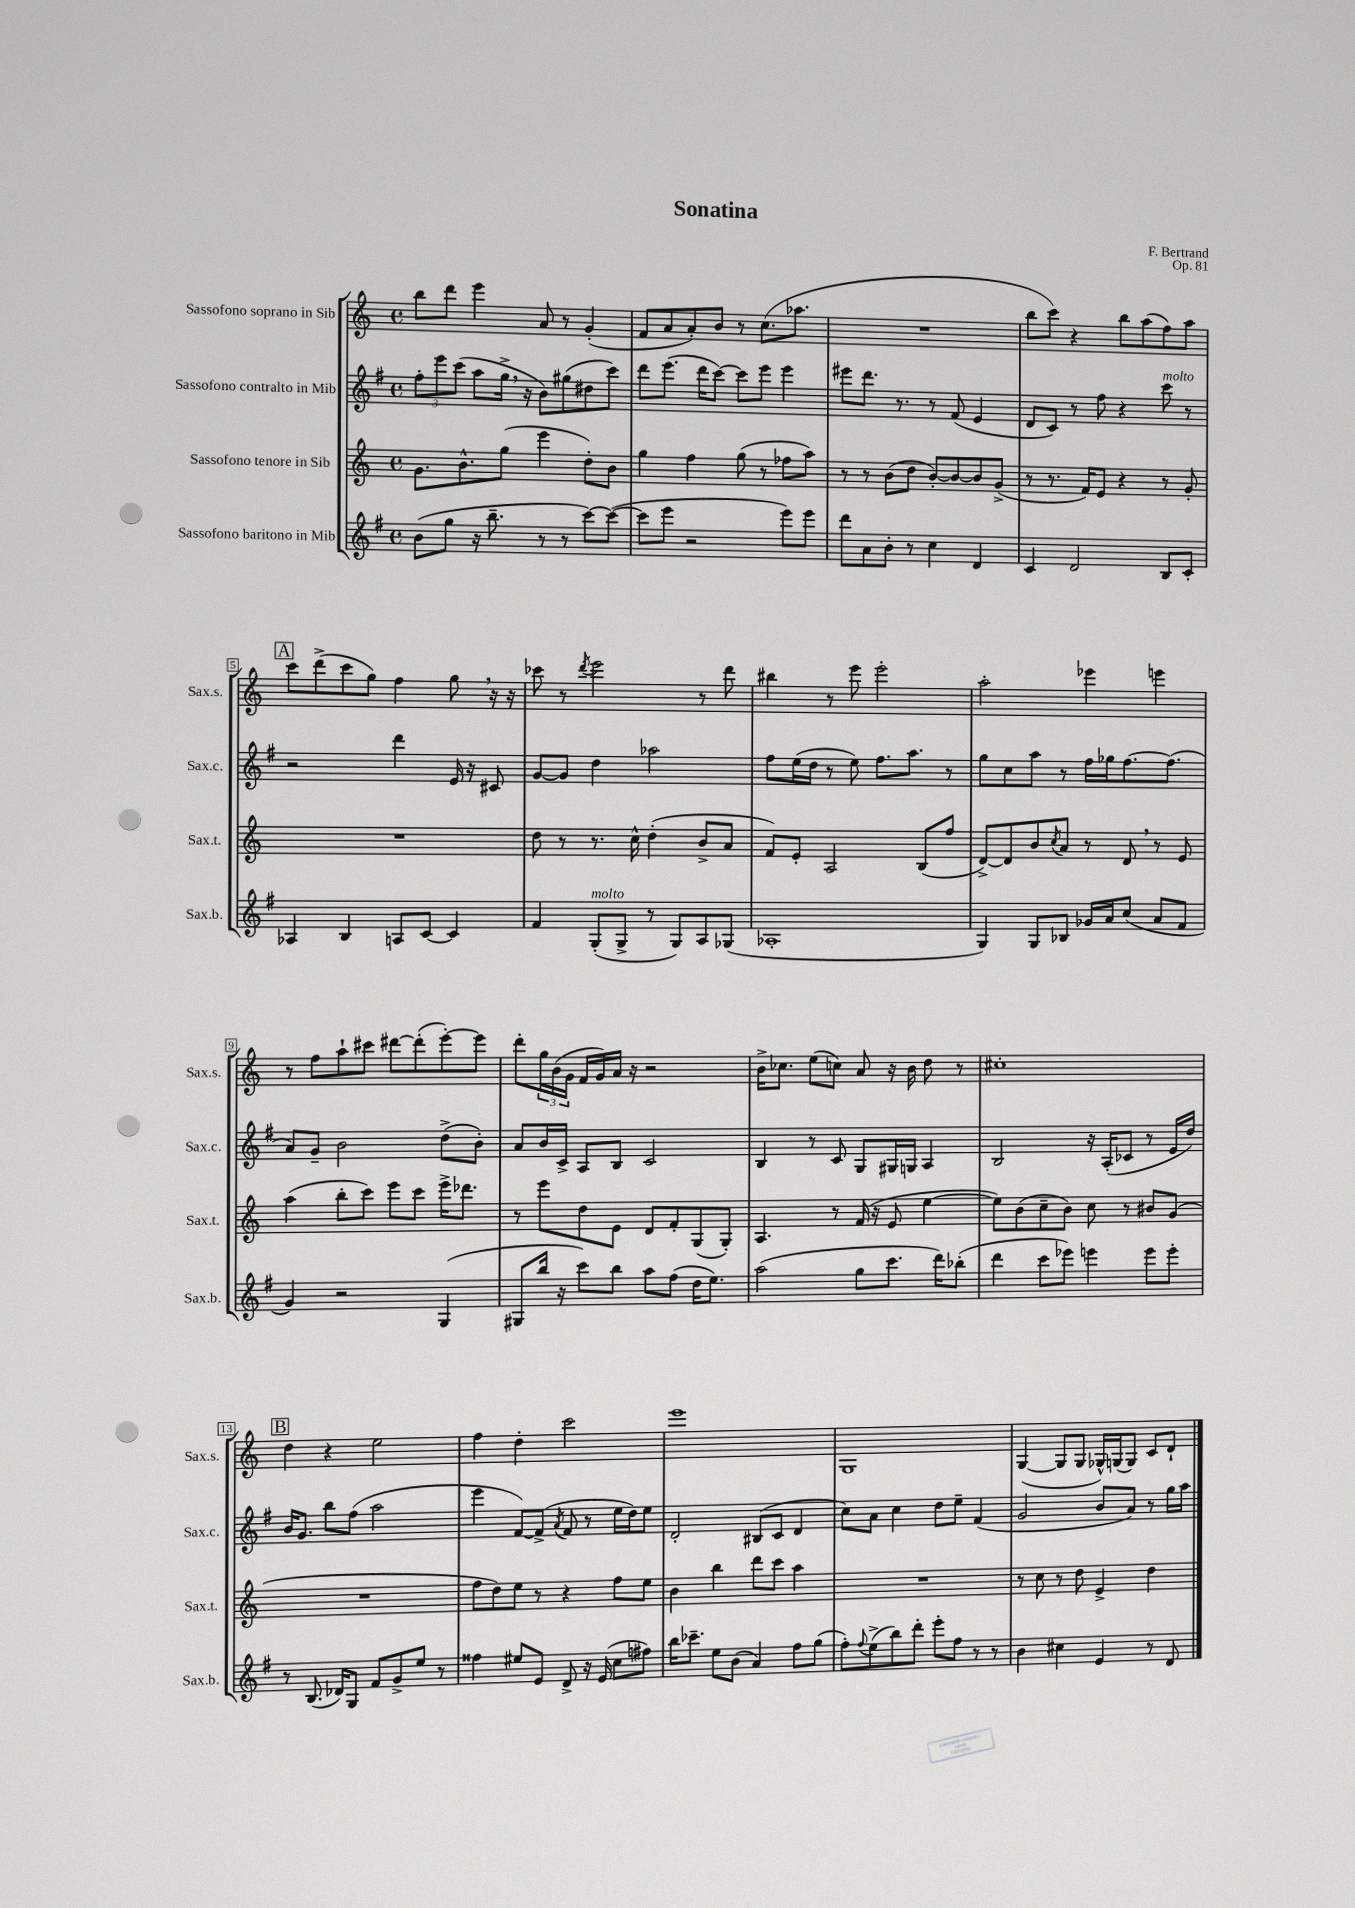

**kern	**kern	**kern	**kern
*staff4	*staff3	*staff2	*staff1
*clefG2	*clefG2	*clefG2	*clefG2
*k[f#]	*k[]	*k[f#]	*k[]
*M4/4	*M4/4	*M4/4	*M4/4
*met(c)	*met(c)	*met(c)	*met(c)
(8b\L	8.g\L	12ff#'\L	8bb\L
.	.	12eee\	.
8gg\J	.	.	8ddd\J
.	.	(12ccc\J	.
.	8.b^^\	.	.
16r	.	8aa\L	4eee\
8.bb~\	.	.	.
.	(8gg\J	16gg^\Jk	.
.	.	16r	.
8r	4eee\	8b\L)	8a/
8r	.	(8gg#\	8r
[8ccc\L)	8dd'\L)	8dd#\	(4g'/
(8ccc\_J	8b\J	8ccc\J)	.
=	=	=	=
8ccc\]L	4gg\	8ddd\L	8f/L
8eee\J	.	(8.eee\J	8a/
2r	4ff\	.	8a'/)
.	.	16ddd\LK	.
.	.	[8ccc\J)	8b/J
.	(8gg\	8ccc\]L	8r
.	8r	8eee\J	(8.cc\L
8eee\L)	8ff-\L	4eee\	.
.	.	.	8.aa-\J
8eee\J	8aa\J)	.	.
=	=	=	=
8ddd\L	8r	8eee#\L	1r
8a\	8r	8.ddd\J	.
8b'\J	(8b\L	.	.
.	.	8.r	.
8r	8dd\J	.	.
4cc\	[8b'/L)	8r	.
.	8b/_	(8f#/	.
4d/	8b/]	4e/	.
.	(8g^/J	.	.
=	=	=	=
4c/	8r	8d/L	8bb\L
.	8.r	8c/J)	8ccc\J)
2d/	.	8r	4r
.	16f/LK)	.	.
.	8e/J	8ff#\	.
.	4r	4r	8bb\L
.	.	.	(8aa\
8B/L	8r	8ccc\	8ff\)
8c'/J	8g'/	8r	8aa\J
=	=	=	=
4A-/	1r	2r	8ccc\L
.	.	.	(8ddd^\
4B/	.	.	8ccc\
.	.	.	8gg\J)
8A/L	.	4ddd\	4ff\
[8c/J	.	.	.
4c/]	.	16e/	8gg\
.	.	16r	.
.	.	8c#/	16r
.	.	.	16r
=	=	=	=
4f#/	8dd\	[8g/L	8ccc-\
.	8r	8g/]J	8r
.	.	.	8qddd/
(8G'/L	8.r	4dd\	2eee\
8G^/J	.	.	.
.	16cc^^\	.	.
8r	(4dd'\	2aa-\	.
8G/L)	.	.	.
8A/	8b^/L	.	8r
(8G-/J	8a/J	.	8ddd\
=	=	=	=
1A-'	8f/L)	8ff#\L	4bb#\
.	8e'/J	(16ee\L	.
.	.	16dd\JJ	.
.	2A/	8r	8r
.	.	8ee\)	8eee\
.	.	8.ff#\L	2eee'\
.	.	8.aa\J	.
.	(8B/L	.	.
.	8ff/J	8r	.
=	=	=	=
4G/)	[8d^/L)	8gg\L	2aa'\
.	8d/]	8cc\	.
8G/L	8b/	8aa\J	.
.	8qcc/	.	.
8B-/J	8a/J	8r	.
16g-/LL	8r	16ff#\LL	4eee-\
16a/J	.	16gg-\J	.
(8cc/J	8d/	[8.ff#\	.
8a/L	8r	.	4eee\
.	.	(8.ff#\]J	.
8f#/J	8e/	.	.
=	=	=	=
4g/)	(4aa\	8a/L)	8r
.	.	8g~/J	8ff\L
2r	8bb'\L	2b\	8aa`\
.	8ccc\J)	.	8ccc#\J
.	8eee\L	.	[8ddd#\L
.	8ccc\J	.	(8ddd#'\]
(4G/	16eee^\LK	(8dd^\L	[8eee'\)
.	8.ddd-\J	.	.
.	.	8b'\J)	8eee\]J
=	=	=	=
8G#/L	8r	8a/L	8ddd'\L
16bb/Jk	8eee\L	16b/L	24gg\L
.	.	.	(24b\
16r	.	16c^/JJ	.
.	.	.	24g\JJ
8ccc\L)	8dd\	8A/L	16f/LL
.	.	.	16g/)
8bb\J	8e\J	8B/J	16a/JJ
.	.	.	16r
8aa\L	8d/L	2c/	2r
(8ff#\J	8f'/	.	.
16dd\LK	(8G/	.	.
8.ee\J)	.	.	.
.	8G'/J)	.	.
=	=	=	=
(2aa\	4.A/	4B/	16b^\LK
.	.	.	8.cc-\J
.	.	8r	(8ee\L
.	8r	8c/	8cc\J)
8gg\L	(16f/	8G/L	8a/
.	16r	.	.
8.ccc\J	8e/	16G#/L	16r
.	.	16G/JJ	16b\
.	[4ee\	4A/	8dd\
16ddd\LK)	.	.	.
(8bb-'\J	.	.	8r
=	=	=	=
4ddd\	8ee\]L)	2B/	1cc#'
.	(8b\	.	.
8ccc\L	8cc~\	.	.
8eee-\J)	8b\J)	.	.
4eee\	8cc\	16r	.
.	.	(16A'/LK	.
.	8r	8c-/J	.
8eee\L	8b#/L	8r	.
8eee'\J	(8g/J	16e/LL	.
.	.	16dd/JJ)	.
=	=	=	=
8r	1r	16b/LK	4dd\
.	.	8.g/J	.
(8.B/	.	.	.
.	.	8bb\L	4r
16d-/LK)	.	.	.
8G/J	.	(8ff#\J	.
8f#/L	.	2aa\	2ee\
8g^/	.	.	.
8ee/J	.	.	.
8r	.	.	.
=	=	=	=
4ff##\	8ff\L	4eee\	4ff\
.	8dd\)	.	.
8ee#/L	8ee\J	[8f#/L)	4dd'\
8e/J	8r	(8f#^/]J	.
.	.	8qa/	.
8d^/	4r	8f#/	2ccc\
16r	.	8r	.
(16e/	.	.	.
8cc\L	8ff\L	16ee\LL	.
.	.	16dd\J)	.
8ff#\J)	8ee\J	8ee\J	.
=	=	=	=
16bb\LK	4b\	2d'/	1eee
8.ccc-~\J	.	.	.
8ee\L	4bb\	.	.
(8b\J	.	.	.
4a/)	8ddd\L	(8B#/L	.
.	8ccc\J	8c/J	.
8ff#\L	4aa\	4d/	.
(8gg\J	.	.	.
=	=	=	=
8ff#'\L)	1r	8cc\L)	1G
8qqff#/	.	.	.
(8ee^\	.	8a\J	.
8bb\)	.	4cc\	.
8ddd'\J	.	.	.
8eee'\L	.	8dd\L	.
8ff#\J	.	8ee~\J	.
8r	.	(4f#/	.
8r	.	.	.
=	=	=	=
4b\	8r	2g/	([4G/
.	8cc\	.	.
4cc#\	8r	.	8G/]L
.	8dd\	.	8G/J
4e/	4e^/	8b/L	16G-^^/LL)
.	.	.	(16G/J
.	.	8a/J)	8G/J)
8r	4dd\	8r	8c/L
8d/	.	16gg\LL	8d`/J
.	.	16aa\JJ	.
==	==	==	==
*-	*-	*-	*-
